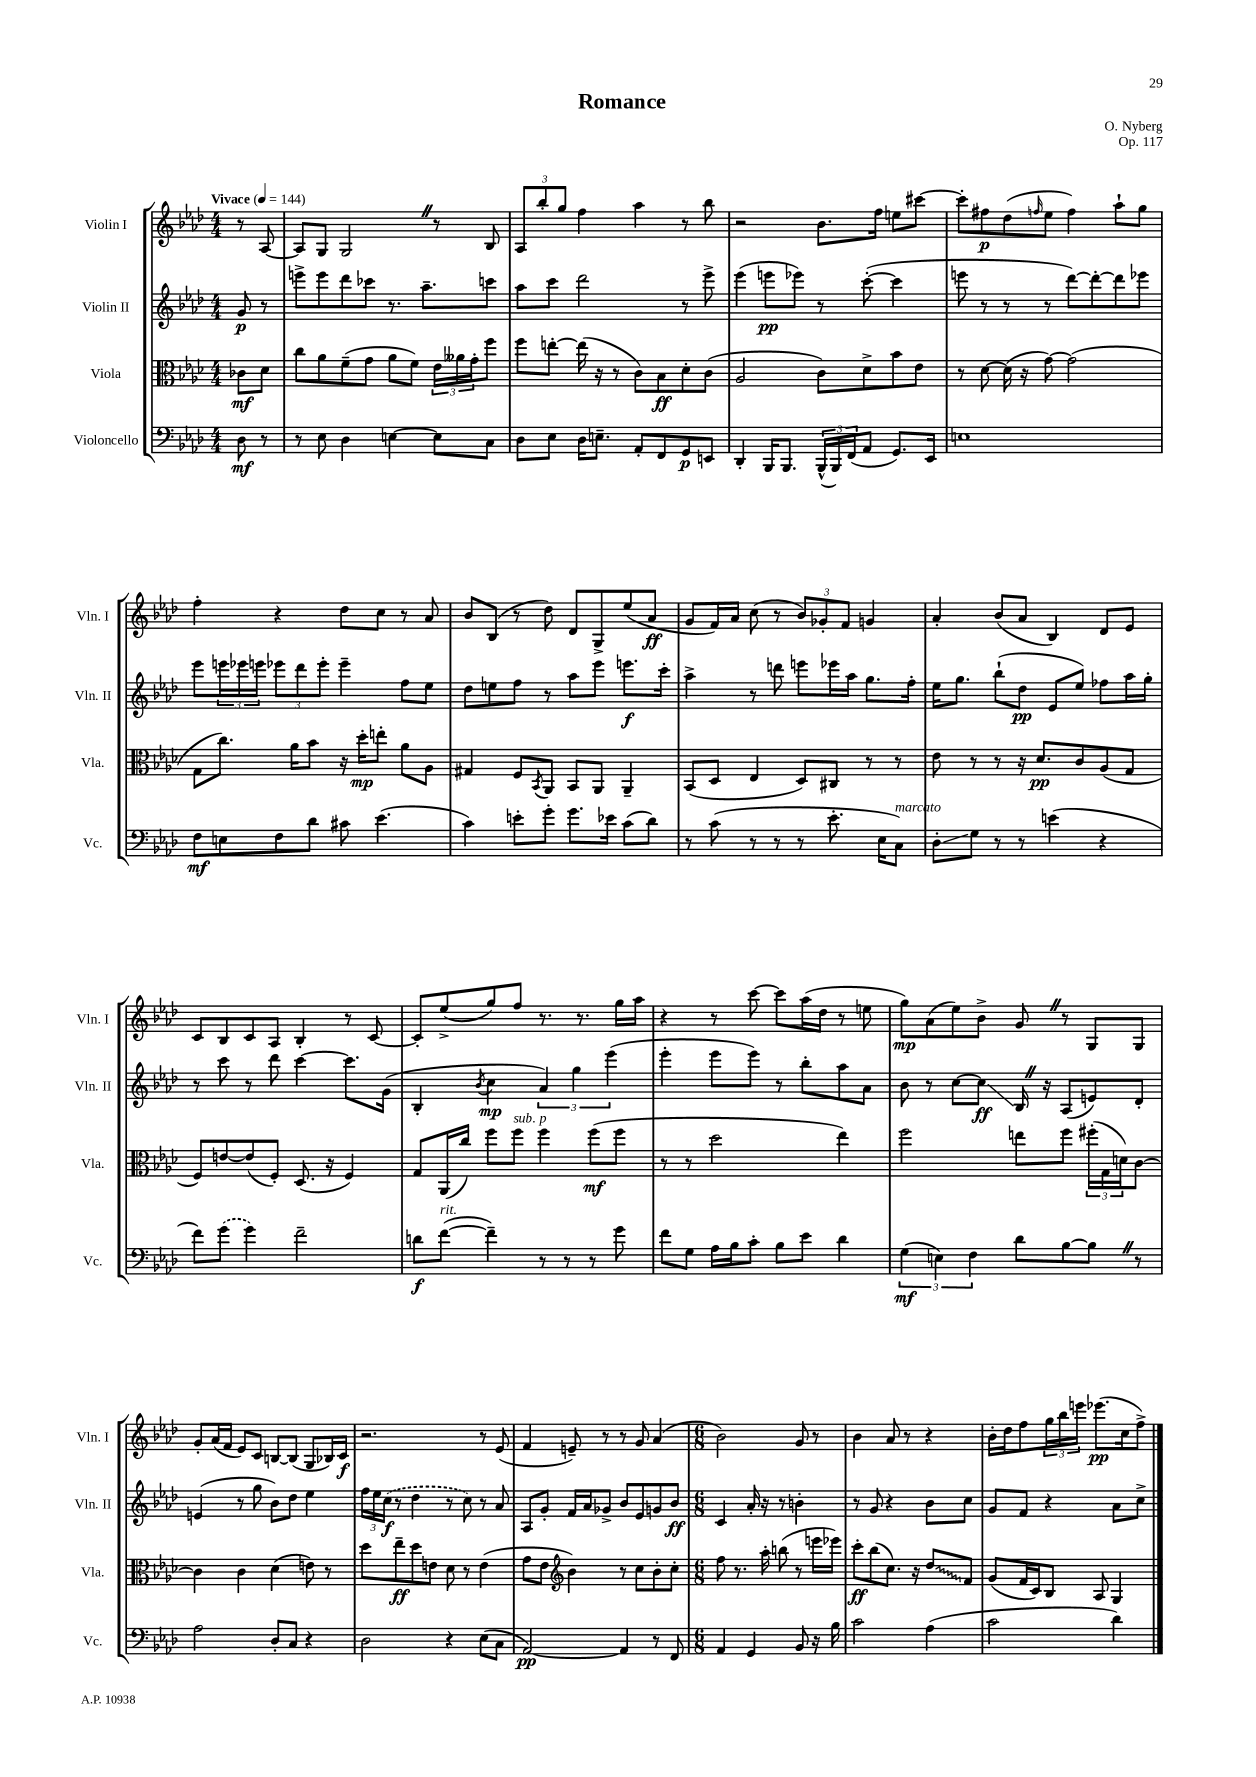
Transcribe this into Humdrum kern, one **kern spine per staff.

**kern	**kern	**kern	**kern
*staff4	*staff3	*staff2	*staff1
*clefF4	*clefC3	*clefG2	*clefG2
*k[b-e-a-d-]	*k[b-e-a-d-]	*k[b-e-a-d-]	*k[b-e-a-d-]
*M4/4	*M4/4	*M4/4	*M4/4
*MM144	*MM144	*MM144	*MM144
8D-	8c-	8g	8r
8r	8d-	8r	[8A-
=	=	=	=
8r	8cc	8eee^	8A-]
8E-	8a-	8eee	8G
4D-	(8f~	8ddd-	2G
.	8g	8ccc-	.
[4E	8a-	8.r	.
.	8f)	.	.
.	.	8.aa-~	.
8E]	24e-	.	8r
.	24a--	.	.
.	24g'	.	.
8C	8ff	8ccc	8B-
=	=	=	=
8D-	8ff	8aa-	12A-
.	.	.	12bb-'
8E-	[8ee'	8ccc	.
.	.	.	12gg
16D-	(16ee]	2ddd-	4ff
8.E~	16r	.	.
.	8r	.	.
8AA-'	8c)	.	4aa-
8FF	8B-	.	.
8GG	8d-'	8r	8r
8EE	(8c	8eee-^	8bb-
=	=	=	=
4DD-'	2A-	(4eee-	2r
16BBB-	.	8eee	.
8.BBB-	.	.	.
.	.	8eee-)	.
(24BBB-^^	8c)	8r	8.b-
24BBB-)	.	.	.
(24FF	.	.	.
8AA-	8d-^	([8ccc'	.
.	.	.	16ff
8.GG)	8b-	4ccc]	8ee
.	8e-	.	[8ccc#
16EE-	.	.	.
=	=	=	=
1E	8r	8eee	8ccc#']
.	[8d-	8r	8ff#
.	(16d-]	8r	(8dd-
.	16r	.	.
.	.	.	16qqff
.	[8g)	8r	8ee-
.	(2g]	[8ddd-)	4ff)
.	.	8ddd-'_	.
.	.	8ddd-]	8aa-`
.	.	8eee-	8gg
=	=	=	=
8F	8G	8eee-	4ff'
8E	8.cc)	24eee	.
.	.	24eee-	.
.	.	24eee	.
8F	.	12eee-	4r
.	16a-	.	.
.	.	12ddd-	.
8d-	8b-	.	.
.	.	12eee-'	.
8c#	16r	4eee-~	8dd-
.	16dd-'	.	.
(4.e-	8ee'	.	8cc
.	8a-	8ff	8r
.	8A-	8ee-	8a-
=	=	=	=
4c)	4G#	8dd-	8b-
.	.	8ee	(8B-
8e'	8F	8ff	8r
.	8qBB-	.	.
8g'	8AA-	8r	8dd-)
8.g	8BB-	8aa-	8d-
.	8AA-	8eee-	8G^
16e-	.	.	.
(8c	4AA-~	8.eee	(8ee-
8d-)	.	.	8a-
.	.	16ccc'	.
=	=	=	=
8r	(8BB-	4aa-^	8g
(8c	8D-	.	16f)
.	.	.	16a-
8r	4E-	8r	(8cc
8r	.	8ddd	8r
8r	8D-)	8eee	12b-)
.	.	.	12g-'
8.e-'	8C#	16eee-	.
.	.	.	12f
.	.	16aa-	.
.	8r	8.gg	4g
16E-	.	.	.
8C)	8r	.	.
.	.	16ff'	.
=	=	=	=
8D-'	8e-	16ee-	4a-'
.	.	8.gg	.
8G	8r	.	.
8r	8r	(8bb-`	(8b-
8r	16r	8dd-	8a-
.	8.d-	.	.
(4e	.	8e-	4B-)
.	8c	8ee-)	.
4r	(8A-	8ff-	8d-
.	8G	16aa-	8e-
.	.	16gg'	.
=	=	=	=
8f)	8F)	8r	8c
(8g	[8e	8ccc	8B-
4g)	(8e]	8r	8c
.	8F')	8ddd-	8A-
2f~	(8.D-	[4ccc	4B-'
.	16r	.	.
.	4F)	8.ccc]	8r
.	.	.	[8c
.	.	(16g	.
=	=	=	=
8d	8G	4B-'	8c']
([8f	(16AA-	.	(8ee-^
.	16cc)	.	.
.	.	8qb-	.
4f~])	8ff	4cc	8gg)
.	8ff	.	8ff
8r	4ff	6a-)	8.r
8r	.	.	.
.	.	6gg	.
.	.	.	8.r
8r	(8ff	.	.
.	.	(6eee-	.
8g	8ff	.	16gg
.	.	.	16aa-
=	=	=	=
8f	8r	4eee-'	4r
8G	8r	.	.
16A-	2dd-	8eee-	8r
16B-	.	.	.
8c'	.	8eee-)	[8ccc
8B-	.	8r	8ccc]
8e-	.	8bb-'	(16aa-
.	.	.	16dd-
4d-	4ee-)	8aa-	8r
.	.	8a-	8ee
=	=	=	=
(6G	2ff	8b-	8gg)
.	.	8r	(8a-
6E)	.	.	.
.	.	[8cc	8ee-)
6F	.	.	.
.	.	8cc]	8b-^
8d-	8ee	16B-	8g
.	.	16r	.
[8B-	8ff	(8A-	8r
8B-]	(24ff#'	8e)	8G
.	24G	.	.
.	24d)	.	.
8r	[8c	8d-'	8G
=	=	=	=
2A-	4c]	(4e	8g'
.	.	.	(16a-
.	.	.	16f
.	4c	8r	8e-)
.	.	8gg	8c
8D-'	(4d-	8b-)	[8B
8C	.	8dd-	(8B]
4r	8e)	4ee-	8G
.	8r	.	16B-)
.	.	.	16c
=	=	=	=
2D-	8dd-	24ff	2.r
.	.	24ee-	.
.	.	(24cc	.
.	8ee-~	8r	.
.	8dd-	4dd-	.
.	8e	.	.
4r	8d-	8r	.
.	8r	8cc)	.
(8E-	(4e	8r	8r
8C	.	8a-	(8e-
=	=	=	=
[2AA-)	8g	8A-	4f
.	8e-	8g'	.
*	*clefG2	*	*
.	4b-)	16f	8e~)
.	.	16a-	.
.	.	8g-^	8r
4AA-]	8r	8b-	8r
.	8cc	8e-	8g
8r	8b-'	8g	(4a-
8FF	8cc'	8b-	.
=	=	=	=
*M6/8	*M6/8	*M6/8	*M6/8
4AA-	8ff	4c	2b-)
.	8.r	.	.
4GG	.	16a-'	.
.	16aa-'	16r	.
.	(8bb	8r	.
8BB-	8r	4b'	8g
16r	16eee	.	8r
16B-	16eee-)	.	.
=	=	=	=
2c	8ccc'	8r	4b-
.	(8bb-	8g	.
.	8.cc)	4r	8a-
.	.	.	8r
.	16r	.	.
(4A-	8dd-	8b-	4r
.	8f	8cc	.
=	=	=	=
2c	(8g	8g	16b-'
.	.	.	16dd-
.	16f	8f	8ff
.	16c)	.	.
.	8B-	4r	24gg
.	.	.	24bb-
.	.	.	24eee
.	8A-	.	(8.eee-
4d-)	4G	8a-	.
.	.	.	16cc
.	.	8cc^	8ff^)
==	==	==	==
*-	*-	*-	*-
